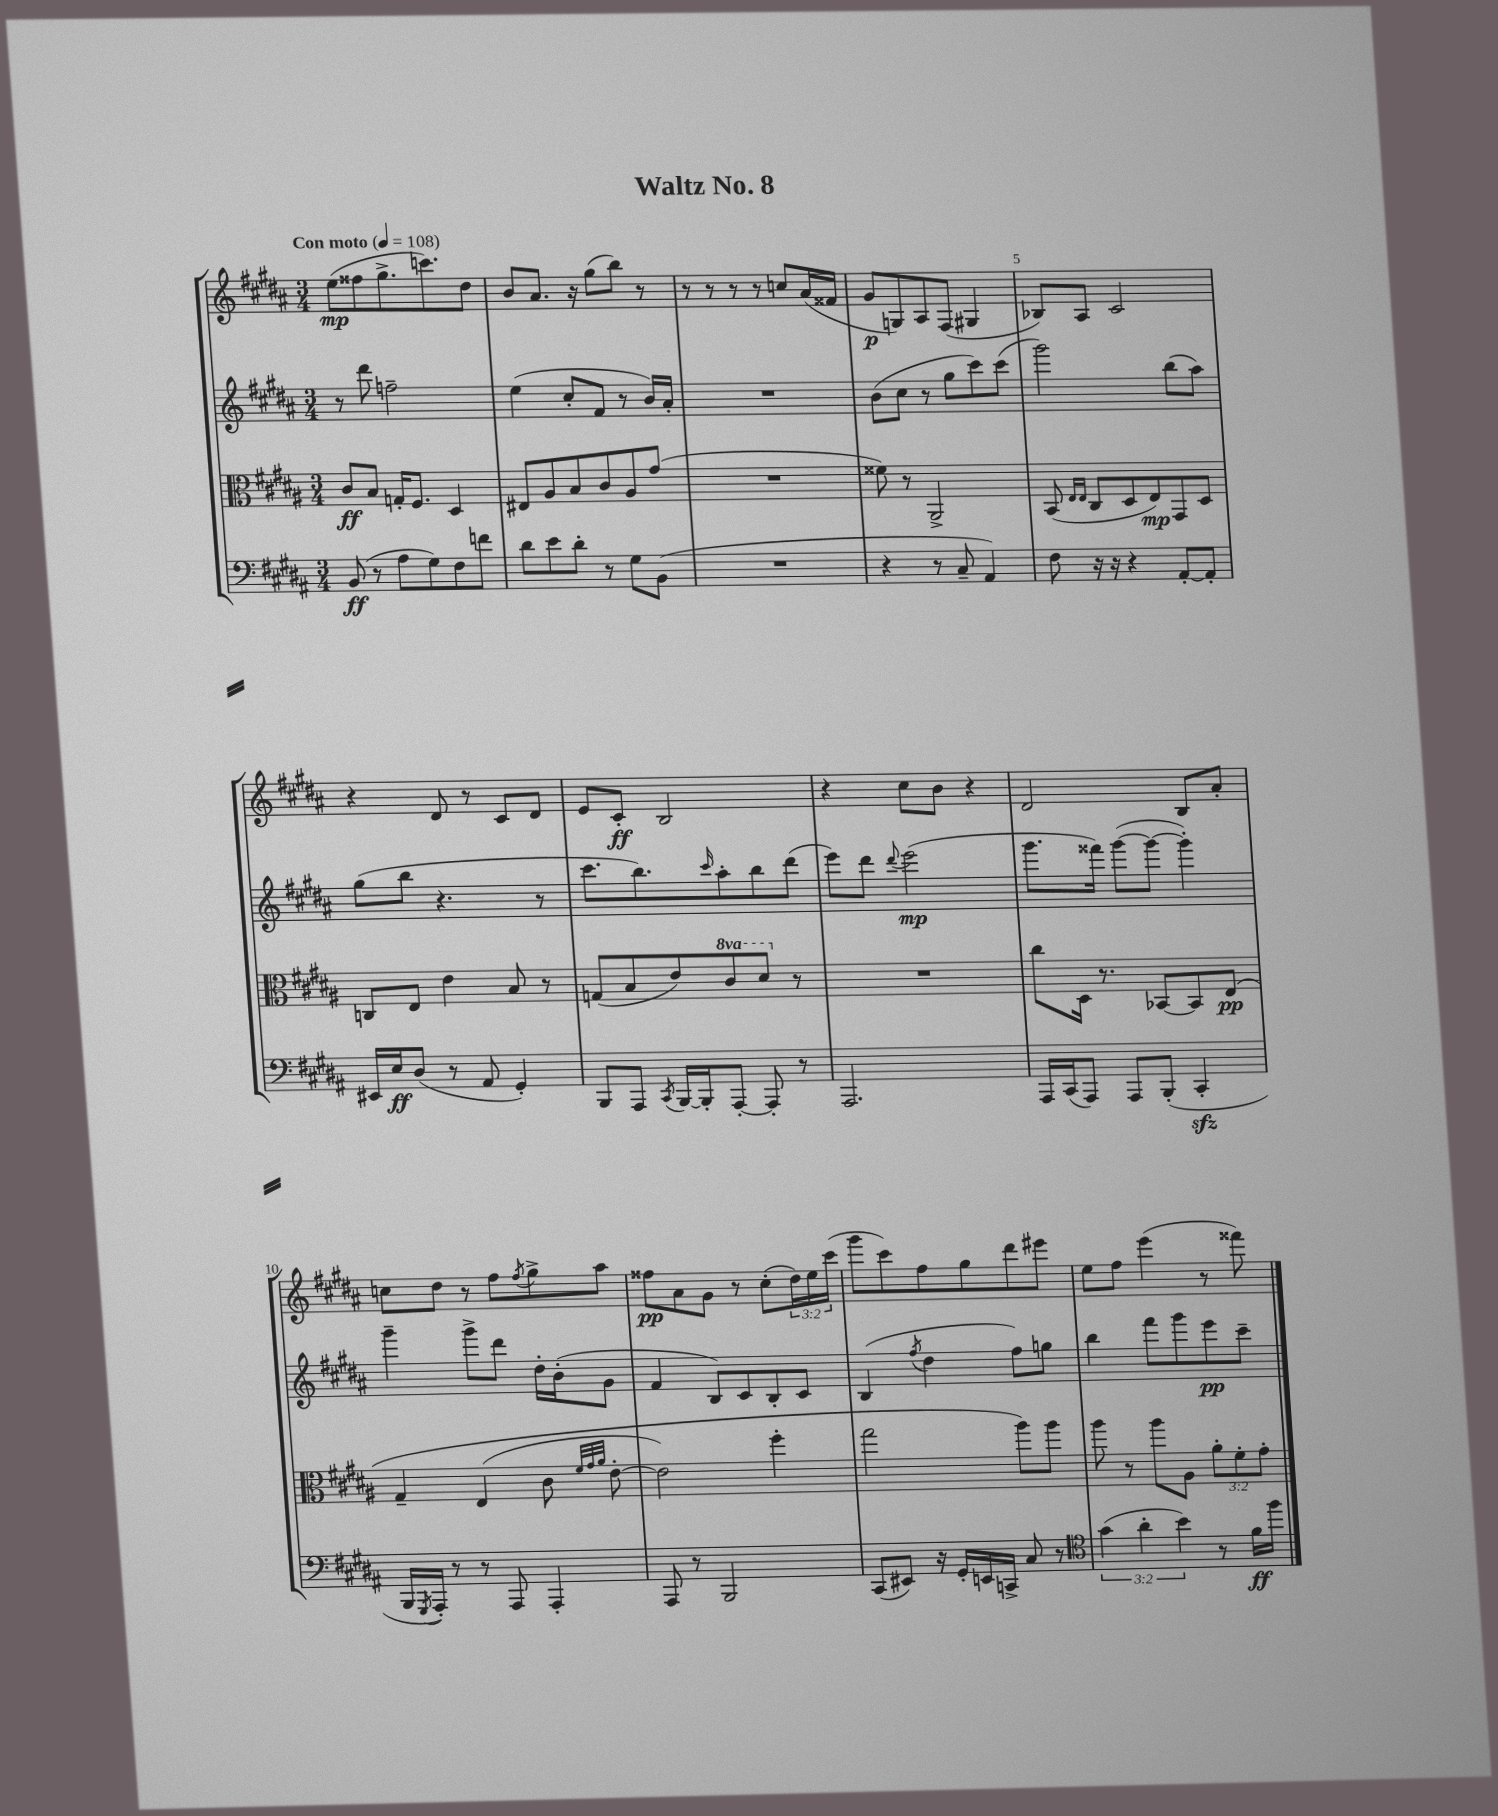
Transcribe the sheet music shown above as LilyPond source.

\header { title = "Waltz No. 8" }
<<
\new StaffGroup <<
\new Staff = "s0" {
    \clef treble \key b \major \numericTimeSignature \time 3/4 \override Staff.TupletNumber.text = #tuplet-number::calc-fraction-text \tempo "Con moto" 4 = 108
    e''8\mp( fisis''8 gis''8.-> c'''8.) dis''8 |
    b'8 ais'8. r16 gis''8( b''8) r8 |
    r8 r8 r8 r8 c''8 ais'16( fisis'16 |
    gis'8\p g8) ais8 fis8( gis4 |
    bes8) ais8 cis'2 |
    r4 dis'8 r8 cis'8 dis'8 |
    e'8 cis'8-.\ff b2 |
    r4 cis''8 b'8 r4 |
    dis'2 b8 ais'8-. |
    c''8 dis''8 r8 fis''8 \acciaccatura { fis''8 } gis''8-> ais''8 |
    fisis''8\pp ais'8 gis'8 r8 cis''8-.( \tuplet 3/2 { dis''16) e''16 cis'''16( } |
    gis'''8 cis'''8) fis''8 gis''8 dis'''8 eis'''8 |
    e''8 fis''8 e'''4( r8 fisis'''8) \bar "|." |
}
\new Staff = "s1" {
    \clef treble \key b \major \numericTimeSignature \time 3/4
    r8 dis'''8 f''2-- |
    e''4( cis''8-. fis'8 r8 b'16) ais'16-. |
    R2. |
    b'8( cis''8 r8 gis''8 cis'''8) cis'''8( |
    gis'''2) b''8( ais''8) |
    gis''8( b''8 r4. r8 |
    cis'''8. b''8.) \grace { cis'''16 } ais''8-. b''8 dis'''8( |
    e'''8) dis'''8 \appoggiatura { dis'''8 } e'''2\mp( |
    gis'''8. fisis'''16) gis'''8~( gis'''8~ gis'''4-.) |
    gis'''4-- gis'''8-> dis'''8 dis''16-. b'16-.( gis'8 |
    fis'4 b8) cis'8 b8-. cis'8 |
    b4( \acciaccatura { fis''8 } dis''4 fis''8) g''8 |
    b''4 fis'''8 gis'''8 e'''8\pp cis'''8-- \bar "|." |
}
\new Staff = "s2" {
    \clef alto \key b \major \numericTimeSignature \time 3/4 \override Staff.TupletNumber.text = #tuplet-number::calc-fraction-text \set Staff.ottavationMarkups = #ottavation-simple-ordinals
    cis'8\ff b8 g16-. fis8. dis4 |
    eis8 ais8 b8 cis'8 ais8 gis'8( |
    R2. |
    fisis'8) r8 ais,2-> |
    b,8( \grace { e16 e16 } cis8 dis8 e8\mp) gis,8 dis8 |
    c8 e8 e'4 b8 r8 |
    g8( b8 e'8) \ottava #1 cis''8 dis''8 \ottava #0 r8 |
    R2. |
    cis''8 dis16 r8. bes,8~ bes,8 e8\pp\( |
    gis4-- e4( cis'8 \grace { fis'32 gis'32 ais'32 } e'8~-. |
    e'2) fis''4-. |
    gis''2 ais''8\) ais''8 |
    ais''8 r8 ais''8 ais8 \tuplet 3/2 { ais'8-. fis'8-. gis'8-. } \bar "|." |
}
\new Staff = "s3" {
    \clef bass \key b \major \numericTimeSignature \time 3/4 \override Staff.TupletNumber.text = #tuplet-number::calc-fraction-text
    b,8\ff( r8 ais8 gis8) fis8 f'8 |
    dis'8 e'8 dis'8-. r8 gis8 b,8( |
    R2. |
    r4 r8 cis8-- ais,4) |
    fis8 r16 r16 r4 ais,8~-. ais,8-. |
    eis,16 e16\ff dis8( r8 ais,8 gis,4-.) |
    b,,8 ais,,8 \acciaccatura { cis,8 } b,,16~ b,,16-. ais,,8~-. ais,,8-. r8 |
    ais,,2. |
    ais,,16 cis,16( ais,,8) ais,,8 b,,8-.( cis,4-.\sfz |
    b,,16 \acciaccatura { gis,,8 } ais,,16-.) r8 r8 ais,,8 ais,,4-. |
    ais,,8 r8 b,,2 |
    cis,8( eis,8) r16 gis,16-. e,16 c,16-> cis8 r8 |
    \clef tenor \tuplet 3/2 { gis'4( ais'4-. b'4) } r8 fis'16\ff fis''16 \bar "|." |
}
>>
>>
\layout { \context { \Score \override BarNumber.break-visibility = ##(#f #t #t) barNumberVisibility = #(every-nth-bar-number-visible 5) } }
